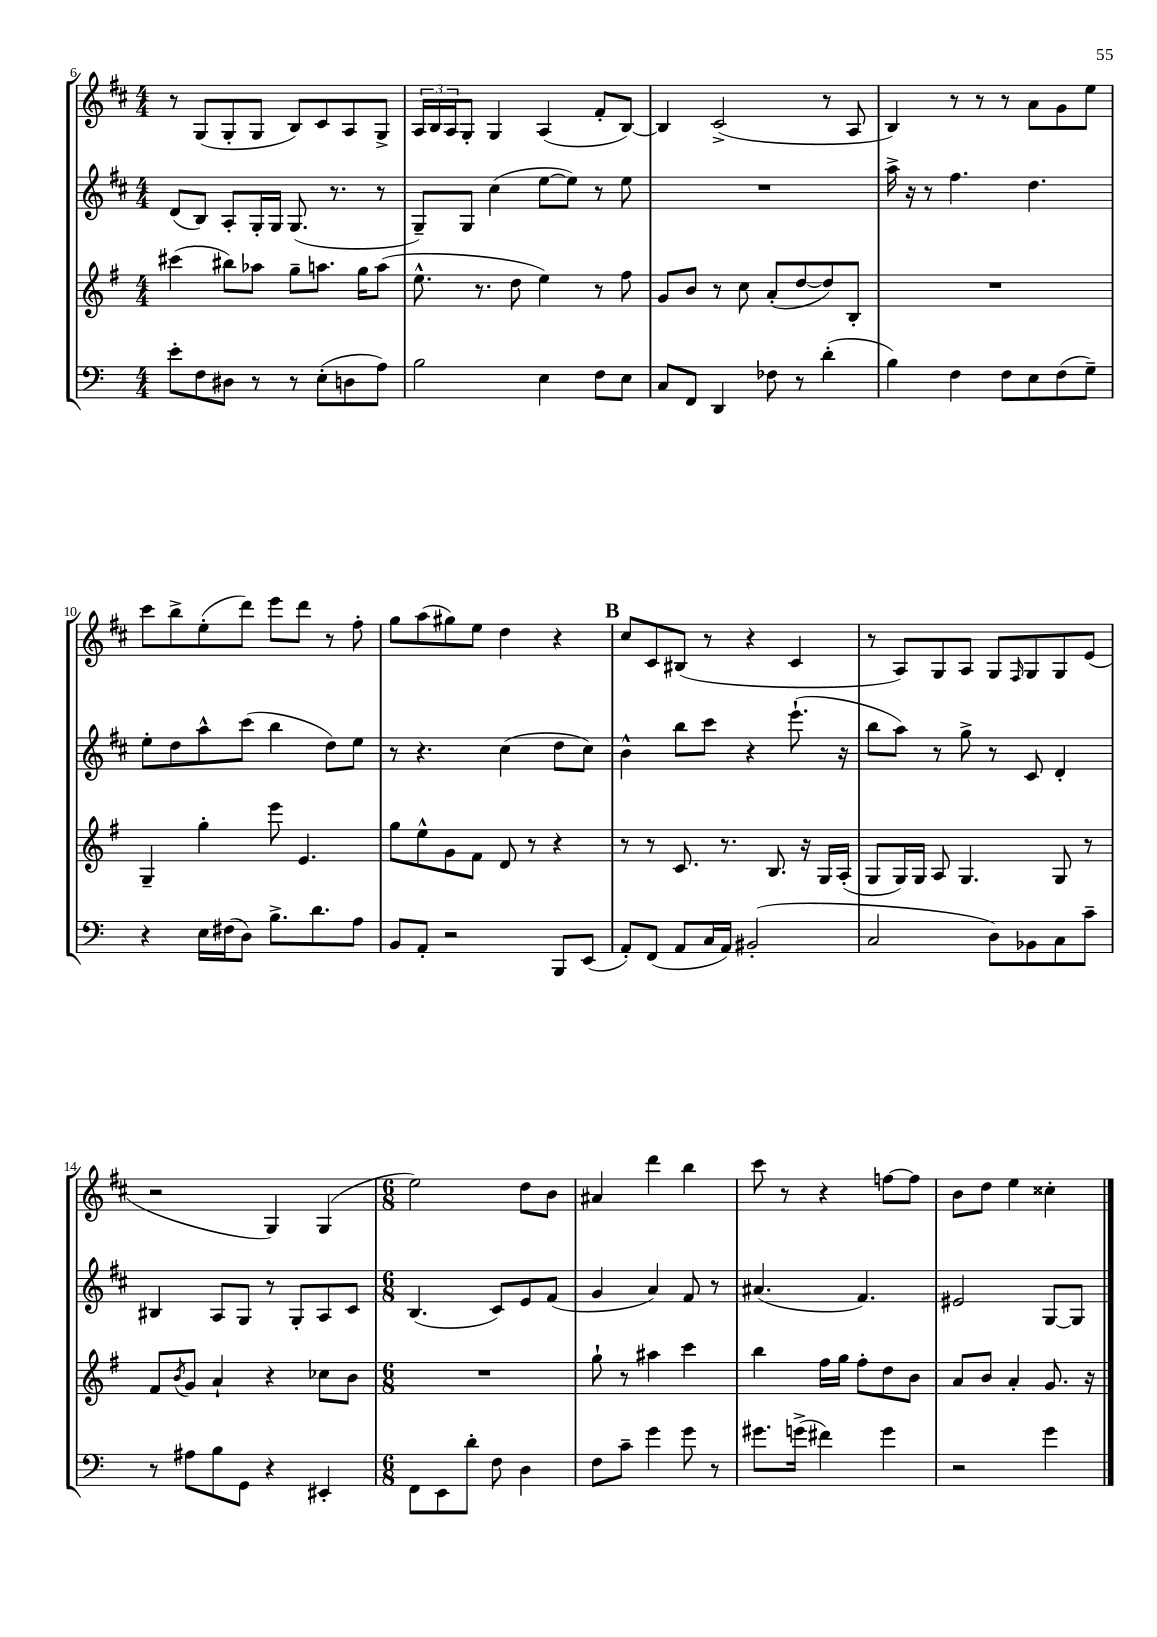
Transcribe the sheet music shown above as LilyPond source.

<<
\new StaffGroup <<
\new Staff = "s0" {
    \clef treble \key d \major \numericTimeSignature \time 4/4
    r8 g8( g8-. g8 b8) cis'8 a8 g8-> |
    \tuplet 3/2 { a16 b16 a16 } g8-. g4 a4( fis'8-. b8~) |
    b4 cis'2->( r8 a8 |
    b4) r8 r8 r8 a'8 g'8 e''8 |
    cis'''8 b''8-> e''8-.( d'''8) e'''8 d'''8 r8 fis''8-. |
    g''8 a''8( gis''8) e''8 d''4 r4 |
    \mark \markup { \bold "B" } cis''8 cis'8 bis8( r8 r4 cis'4 |
    r8 a8) g8 a8 g8 \grace { fis16 } g8 g8 e'8( |
    r2 g4) g4( |
    \numericTimeSignature \time 6/8 e''2) d''8 b'8 |
    ais'4 d'''4 b''4 |
    cis'''8 r8 r4 f''8~ f''8 |
    b'8 d''8 e''4 cisis''4-. \bar "|." |
}
\new Staff = "s1" {
    \clef treble \key d \major \numericTimeSignature \time 4/4
    d'8( b8) a8-. g16-. g16 g8.( r8. r8 |
    g8--) g8 cis''4( e''8~ e''8) r8 e''8 |
    R1 |
    a''16-> r16 r8 fis''4. d''4. |
    e''8-. d''8 a''8-^ cis'''8( b''4 d''8) e''8 |
    r8 r4. cis''4( d''8 cis''8) |
    \mark \markup { \bold "B" } b'4-^ b''8 cis'''8 r4 e'''8.-!( r16 |
    b''8 a''8) r8 g''8-> r8 cis'8 d'4-. |
    bis4 a8 g8 r8 g8-. a8 cis'8 |
    \numericTimeSignature \time 6/8 b4.( cis'8) e'8 fis'8( |
    g'4 a'4) fis'8 r8 |
    ais'4.( fis'4.) |
    eis'2 g8~ g8 \bar "|." |
}
\new Staff = "s2" {
    \clef treble \key g \major \numericTimeSignature \time 4/4
    cis'''4( bis''8) aes''8 g''8-- a''8. g''16 a''8( |
    e''8.-^ r8. d''8 e''4) r8 fis''8 |
    g'8 b'8 r8 c''8 a'8-.( d''8~ d''8) b8-. |
    R1 |
    g4-- g''4-. e'''8 e'4. |
    g''8 e''8-^ g'8 fis'8 d'8 r8 r4 |
    \mark \markup { \bold "B" } r8 r8 c'8. r8. b8. r16 g16 a16-.( |
    g8 g16) g16 a8 g4. g8 r8 |
    fis'8 \acciaccatura { b'8 } g'8 a'4-! r4 ces''8 b'8 |
    \numericTimeSignature \time 6/8 R2. |
    g''8-! r8 ais''4 c'''4 |
    b''4 fis''16 g''16 fis''8-. d''8 b'8 |
    a'8 b'8 a'4-. g'8. r16 \bar "|." |
}
\new Staff = "s3" {
    \clef bass \key c \major \numericTimeSignature \time 4/4
    e'8-. f8 dis8 r8 r8 e8-.( d8 a8) |
    b2 e4 f8 e8 |
    c8 f,8 d,4 fes8 r8 d'4-.( |
    b4) f4 f8 e8 f8( g8--) |
    r4 e16 fis16( d8) b8.-> d'8. a8 |
    b,8 a,8-. r2 b,,8 e,8( |
    \mark \markup { \bold "B" } a,8-.) f,8( a,8 c16 a,16) bis,2-.( |
    c2 d8) bes,8 c8 c'8-- |
    r8 ais8 b8 g,8 r4 eis,4-. |
    \numericTimeSignature \time 6/8 f,8 e,8 d'8-. f8 d4 |
    f8 c'8-- g'4 g'8 r8 |
    gis'8. g'16->( fis'4) g'4 |
    r2 g'4 \bar "|." |
}
>>
>>
\layout { \context { \Score currentBarNumber = #6 } }
